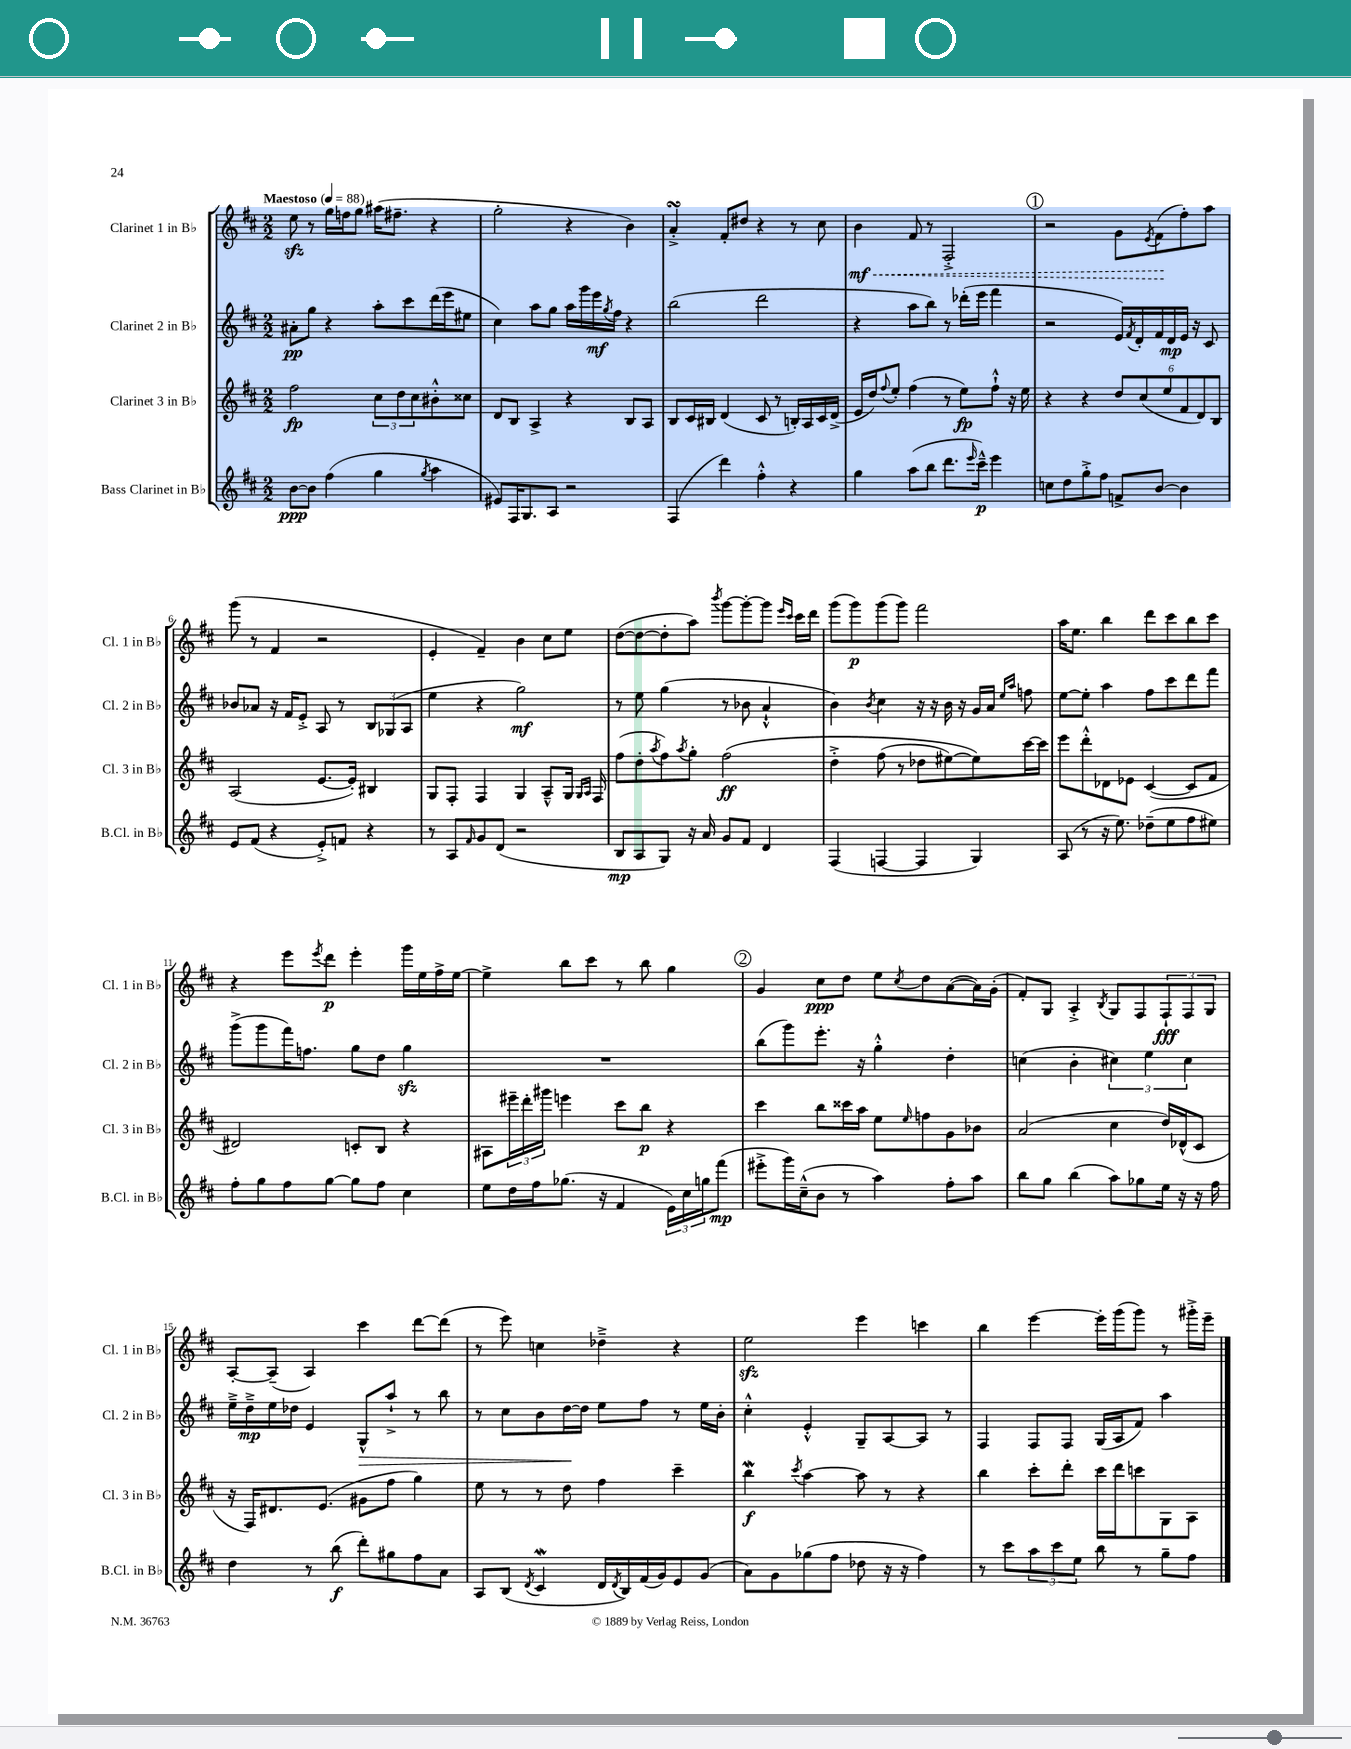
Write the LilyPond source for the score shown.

<<
\new StaffGroup <<
\new Staff = "s0" \with { instrumentName = "Clarinet 1 in Bb" shortInstrumentName = "Cl. 1 in Bb" } {
    \clef treble \key d \major \numericTimeSignature \time 2/2 \tempo "Maestoso" 4 = 88
    e''8\sfz r8 g''16 f''16 g''8 ais''16( fis''8.-- r4 |
    g''2-. r4 b'4) |
    a'4-.->\turn fis'8-. dis''8 r4 r8 cis''8 |
    \once \override Hairpin.style = #'dashed-line b'4\mf\< fis'8 r8 fis2-.-> |
    \mark \markup { \circle "1" } r2 g'8 \acciaccatura { e'8 } fis'8\!( fis''8-.) a''8 |
    g'''8( r8 fis'4 r2 |
    e'4-. fis'4--) b'4 cis''8 e''8 |
    d''8~( d''8~ d''8-. a''8) \acciaccatura { b'''8 } g'''8~ g'''8~-. g'''8 \grace { e'''16 cis'''16 } cis'''16 d'''16 |
    g'''8( g'''8\p) g'''8( g'''8) fis'''2 |
    a''16 e''8. b''4 d'''8 cis'''8 b''8 cis'''8 |
    r4 e'''8 \acciaccatura { e'''8 } d'''8\p e'''4-. g'''16 e''16 fis''16-> e''16~ |
    e''4-> b''8 cis'''8 r8 b''8 g''4 |
    \mark \markup { \circle "2" } g'4 cis''8\ppp d''8 e''8 \acciaccatura { cis''8 } d''8 a'8~( a'16) g'16-.( |
    fis'8-.) g8 a4-.-> \acciaccatura { b8 } g8 fis8 \tuplet 3/2 { fis8-!\fff fis8 g8 } |
    a8~-. a8--( a4) cis'''4 d'''8~ d'''8( |
    r8 e'''8) c''4 des''4---> r4 |
    e''2\sfz e'''4 c'''4 |
    b''4 e'''4~ e'''16-. g'''16( g'''8) r8 gis'''16-.-> e'''16-- \bar "|." |
}
\new Staff = "s1" \with { instrumentName = "Clarinet 2 in Bb" shortInstrumentName = "Cl. 2 in Bb" } {
    \clef treble \key d \major \numericTimeSignature \time 2/2
    ais'8-.\pp g''8 r4 a''8-. cis'''8 d'''16( e'''16 eis''8 |
    cis''4) a''8 g''8 a''16 g'''16 e'''16\mf \acciaccatura { g''8 } fis''16 r4 |
    b''2( d'''2 |
    r4 a''8 b''8) r8 des'''16-.( e'''16 fis'''4 |
    \mark \markup { \circle "1" } r2 e'16) \acciaccatura { fis'8 } d'16-. fis'16 d'16\mp e'16 r16 cis'8 |
    bes'8 aes'8 r16 fis'16 e'8-.-> a8 r8 \tuplet 3/2 { b8 ges8( a8 } |
    e''4 r4 g''2\mf) |
    r8 e''8 g''4( r8 bes'8 a'4-!-^ |
    b'4) \acciaccatura { b'8 } cis''4 r16 r16 b'16 r16 g'16 a'16 \grace { e''16 a''16 } f''8 |
    e''8~ e''8-. a''4 fis''8 cis'''8 d'''8 fis'''8 |
    g'''8->( g'''8 fis'''16) f''8. g''8 d''8 g''4\sfz |
    R1 |
    \mark \markup { \circle "2" } b''8( g'''8) e'''8.-. r16 g''4-.-^ d''4-. |
    c''4( b'4-. \tuplet 3/2 { cis''4) e''4 cis''4 } |
    e''16---> d''16--->\mp e''16 des''16 e'4 g8-^\> a''8-!-> r8 b''8 |
    r8 cis''8 b'8 d''16~\! d''16 e''8 fis''8 r8 e''16 b'16-. |
    cis''4-.-^ e'4-.-^ g8-- a8~ a8 r8 |
    fis4 fis8 fis8 g16( a16 fis'8) a''4 \bar "|." |
}
\new Staff = "s2" \with { instrumentName = "Clarinet 3 in Bb" shortInstrumentName = "Cl. 3 in Bb" } {
    \clef treble \key d \major \numericTimeSignature \time 2/2
    fis''2\fp \tuplet 3/2 { cis''8 d''8 cis''8 } bis'8-.-^ cisis''8 |
    d'8 b8 a4-> r4 b8 a8 |
    b8 cis'16 bis16 d'4( cis'8 r8 b16-.) a16 cis'16 d'16->( |
    e'16 d''16) \appoggiatura { fis''8 } e''8-. fis''4( r8 e''8\fp) fis''8-!-^ r16 e''16 |
    \mark \markup { \circle "1" } r4 r4 \tuplet 6/4 { d''8 cis''8( e''8 fis'8 d'8) b8 } |
    a2( e'8.~ e'16-.) bis4 |
    g8 fis8-. fis4 g4 a8---^ g16 \grace { g16 a16 } fis16 |
    fis''8( d''8-. \acciaccatura { a''8 } fis''8) \acciaccatura { a''8 } g''8-. fis''2\ff\( |
    d''4-.-> fis''8( r8 des''8 eis''8~) eis''8\) cis'''16~ cis'''16 |
    e'''8 d'''8-.-^ des'8 ees'8 cis'4~( cis'8 fis'8 |
    dis'2) c'8-. b8 r4 |
    ais8 \tuplet 3/2 { eis'''16-- d'''16-. gis'''16 } e'''4 cis'''8 b''8\p r4 |
    \mark \markup { \circle "2" } cis'''4 b''8 cisis'''16 a''16 e''8 \grace { e''16 } f''8 g'8 bes'8 |
    a'2( cis''4 d''16) des'16-^( cis'8 |
    r16 fis16) dis'8. e'8.( gis'8 fis''8 g''4) |
    e''8 r8 r8 d''8 fis''4 cis'''4-- |
    b''4\mordent\f \acciaccatura { cis'''8 } a''4~ a''8 r8 r4 |
    b''4 cis'''8-. d'''8-. cis'''16 d'''16 c'''8 g8 a8 \bar "|." |
}
\new Staff = "s3" \with { instrumentName = "Bass Clarinet in Bb" shortInstrumentName = "B.Cl. in Bb" } {
    \clef treble \key d \major \numericTimeSignature \time 2/2
    b'8~\ppp b'8 fis''4( g''4 \acciaccatura { g''8 } a''4 |
    eis'8) fis16 g8. a8 r2 |
    fis4( d'''4) fis''4-.-^ r4 |
    g''4 a''8( b''8 d'''8. \grace { e'''16 } cis'''16---^\p) e'''4 |
    \mark \markup { \circle "1" } c''8 d''8 g''8-.-> fis''8 f'8-> b'8~ b'4 |
    e'8 fis'8( r4 e'8-.->) f'8 r4 |
    r8 a8 \grace { fis'16 } g'8 d'8( r2 |
    b8\mp a8 g8) r16 a'16 g'8 fis'8 d'4 |
    fis4( f4~ f4 g4) |
    a8( r8 r16 e''8.) des''8--( e''8 fis''8 eis''8) |
    fis''8-. g''8 fis''8 g''8~ g''8 fis''8 cis''4 |
    e''8 d''16 fis''16 ges''8.( r16 fis'4 \tuplet 3/2 { e'16) cis''16 g''16 } fis'''8\mp( |
    \mark \markup { \circle "2" } eis'''8-.-> g'''16) cis''16---^( b'8 r8 a''4) fis''8-. a''8 |
    b''8 g''8 b''4( a''8) ges''8 e''16 r16 r16 fis''16 |
    d''4 r8 b''8\f( d'''8-.) gis''8 fis''8 a'8 |
    a8 b8( \acciaccatura { d'8 } cis'4\mordent d'16 \acciaccatura { d'8 } b16) fis'16( g'16) e'8 g'8( |
    a'8) g'8 ges''8( fis''8 des''8 r16 r16 fis''4) |
    r8 cis'''8 \tuplet 3/2 { a''8 cis'''8 e''8 } b''8 r8 g''8-- fis''8 \bar "|." |
}
>>
>>
